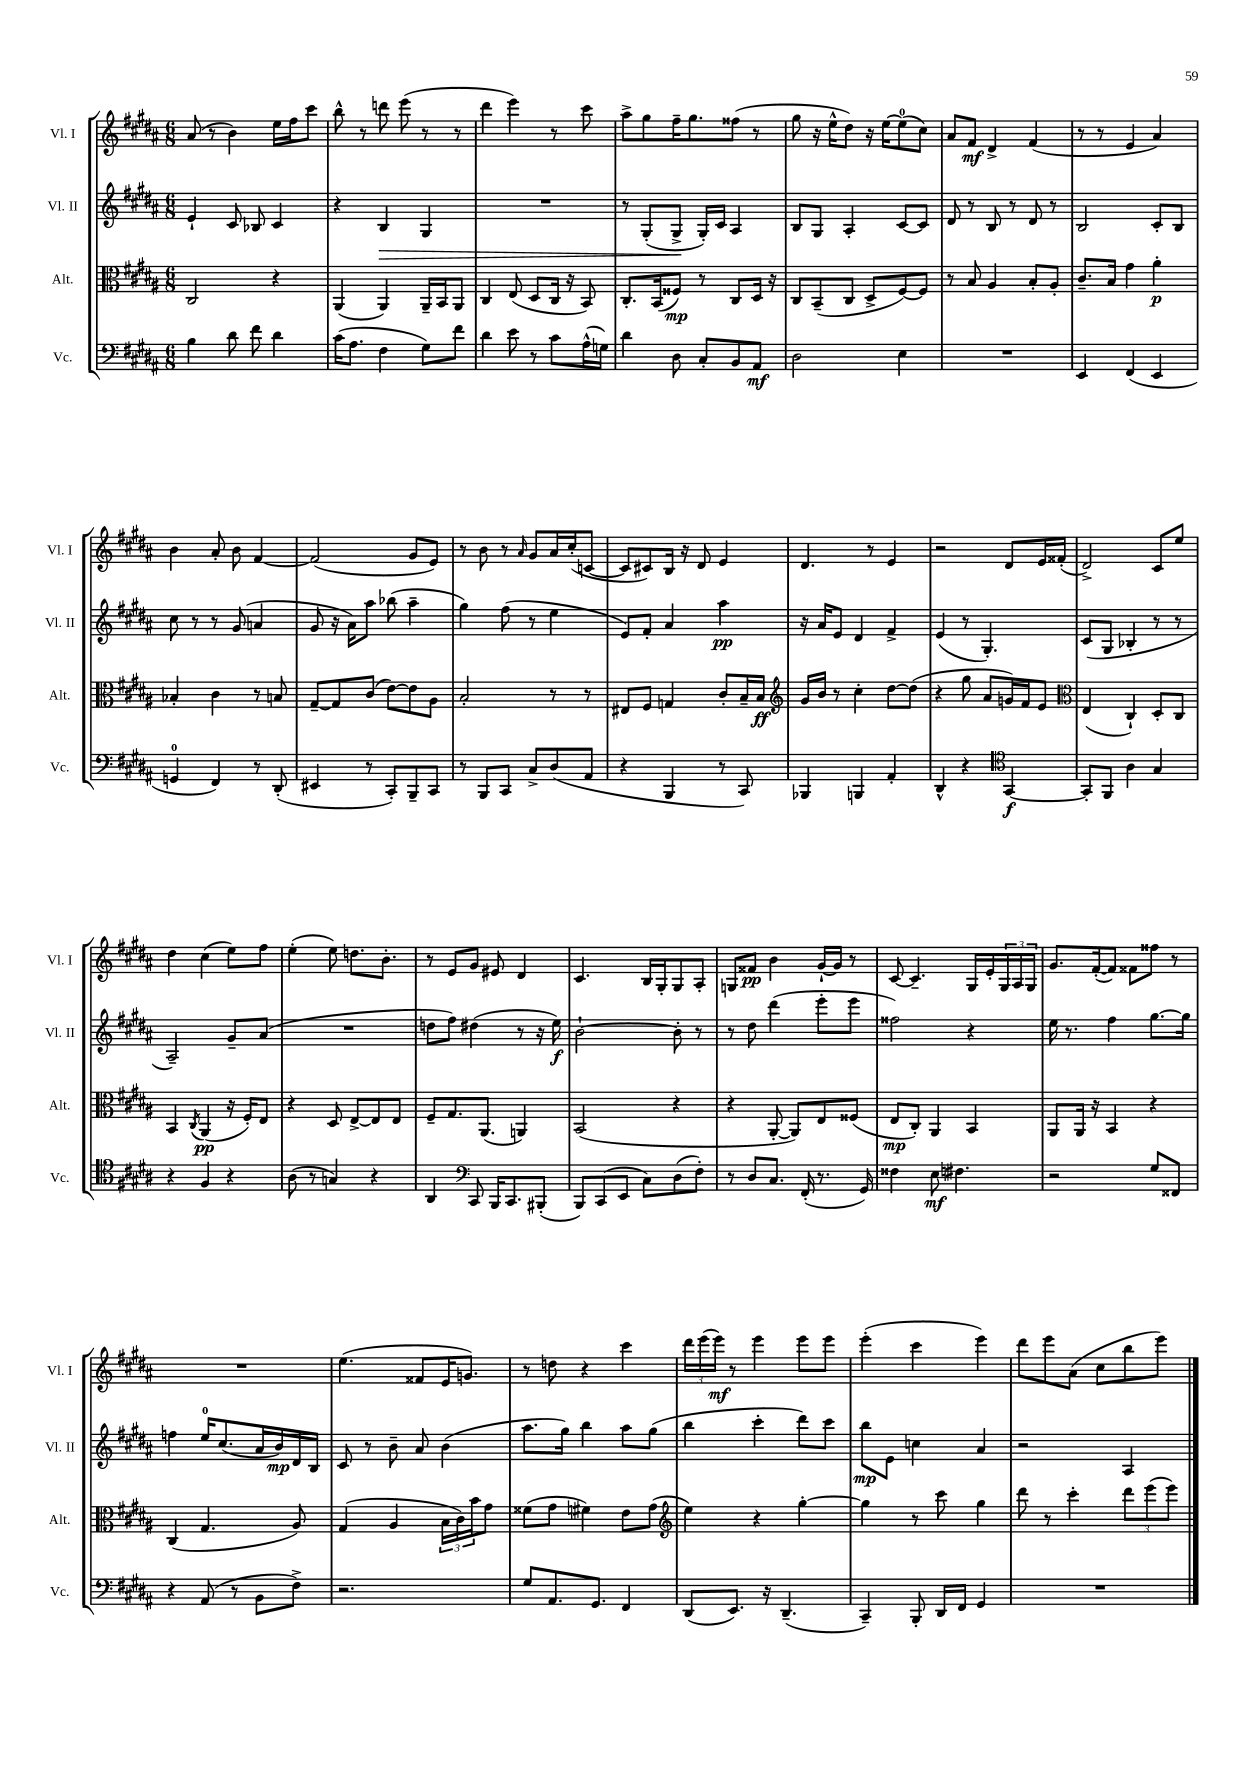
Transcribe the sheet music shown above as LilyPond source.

<<
\new StaffGroup <<
\new Staff = "s0" \with { instrumentName = "Vl. I" shortInstrumentName = "Vl. I" } {
    \clef treble \key b \major \numericTimeSignature \time 6/8
    ais'8( r8 b'4) e''16 fis''16 cis'''8 |
    b''8-^ r8 d'''8 e'''8( r8 r8 |
    dis'''4 e'''4) r8 cis'''8 |
    ais''8-> gis''8 fis''16-- gis''8. fisis''8( r8 |
    gis''8 r16 e''16-^ dis''8) r16 e''16~ e''8-0( cis''8) |
    ais'8 fis'8\mf dis'4-> fis'4( |
    r8 r8 e'4 ais'4) |
    b'4 ais'8-. b'8 fis'4~ |
    fis'2( gis'8 e'8) |
    r8 b'8 r8 \grace { ais'16 } gis'8 ais'16 cis''16-.( c'8~ |
    c'8 cis'8) b16 r16 dis'8 e'4 |
    dis'4. r8 e'4 |
    r2 dis'8 e'16 fisis'16-.( |
    dis'2->) cis'8 e''8 |
    dis''4 cis''4( e''8) fis''8 |
    e''4-.( e''8) d''8. b'8.-. |
    r8 e'8 gis'8 eis'8 dis'4 |
    cis'4. b16 gis16-. gis8 ais8-. |
    g8 fisis'8\pp b'4 gis'16~-! gis'16 r8 |
    cis'8~ cis'4.-- gis16 e'16-. \tuplet 3/2 { gis16 ais16 gis16 } |
    gis'8. fis'16~-.( fis'8) fisis'8 fisis''8 r8 |
    R2. |
    e''4.( fisis'8 e'16 g'8.) |
    r8 d''8 r4 cis'''4 |
    \tuplet 3/2 { dis'''16 e'''16( e'''16\mf) } r8 e'''4 e'''8 e'''8 |
    e'''4-.( cis'''4 e'''4) |
    dis'''8 e'''8 ais'8( cis''8 b''8 e'''8) \bar "|." |
}
\new Staff = "s1" \with { instrumentName = "Vl. II" shortInstrumentName = "Vl. II" } {
    \clef treble \key b \major \numericTimeSignature \time 6/8
    e'4-! cis'8 bes8 cis'4 |
    r4 b4\> gis4 |
    R2. |
    r8 gis8-.( gis8->\! gis16-.) cis'16 ais4 |
    b8 gis8 ais4-. cis'8~ cis'8 |
    dis'8 r8 b8 r8 dis'8 r8 |
    b2 cis'8-. b8 |
    cis''8 r8 r8 gis'8( a'4 |
    gis'8 r16 ais'16) ais''8 bes''8( ais''4-- |
    gis''4) fis''8( r8 e''4 |
    e'8) fis'8-. ais'4 ais''4\pp |
    r16 ais'16 e'8 dis'4 fis'4-> |
    e'4( r8 gis4.-.) |
    cis'8( gis8 bes4-. r8 r8 |
    ais2--) gis'8-- ais'8( |
    R2. |
    d''8 fis''8) dis''4( r8 r16 e''16\f) |
    b'2~-! b'8-. r8 |
    r8 dis''8 dis'''4( e'''8-. e'''8 |
    fisis''2) r4 |
    e''16 r8. fis''4 gis''8.~ gis''16 |
    f''4 e''16-0 cis''8.( ais'16 b'16\mp) dis'16 b16 |
    cis'8 r8 b'8-- ais'8 b'4( |
    ais''8. gis''16) b''4 ais''8 gis''8( |
    b''4 cis'''4-. dis'''8) cis'''8 |
    b''8\mp e'8 c''4 ais'4 |
    r2 ais4 \bar "|." |
}
\new Staff = "s2" \with { instrumentName = "Alt." shortInstrumentName = "Alt." } {
    \clef alto \key b \major \numericTimeSignature \time 6/8
    cis2 r4 |
    ais,4( ais,4) ais,16-- b,16 ais,8 |
    cis4 e8( dis8 cis16 r16 b,8) |
    cis8.-. b,16( fisis8\mp) r8 cis8 dis16 r16 |
    cis8 b,8--( cis8 dis8-> fis8~) fis8 |
    r8 b8 ais4 b8-. ais8-. |
    cis'8.-- b16 gis'4 ais'4-.\p |
    bes4-. cis'4 r8 b8 |
    gis8~-- gis8 cis'8( e'8~) e'8 ais8 |
    b2-. r8 r8 |
    eis8 fis8 g4 cis'8-. b16-- b16\ff |
    \clef treble gis'16 b'16 r8 cis''4-. dis''8~ dis''8( |
    r4 gis''8 ais'8 g'16) fis'16 e'8 |
    \clef alto e4( cis4-!) dis8-. cis8 |
    b,4 \acciaccatura { cis8 } ais,4\pp( r16 fis16-.) e8 |
    r4 dis8 e8~-> e8 e8 |
    fis8-- gis8. ais,8.( a,4) |
    b,2( r4 |
    r4 ais,8~-. ais,8) e8 fisis8( |
    e8\mp cis8-.) ais,4 b,4 |
    ais,8 ais,16 r16 b,4 r4 |
    cis4( gis4. ais8) |
    gis4( ais4 \tuplet 3/2 { b16 cis'16) b'16 } gis'8 |
    fisis'8( gis'8 fis'4) e'8 gis'8( |
    \clef treble e''4) r4 gis''4~-. |
    gis''4 r8 cis'''8 gis''4 |
    dis'''8 r8 cis'''4-. \tuplet 3/2 { dis'''8 e'''8( e'''8) } \bar "|." |
}
\new Staff = "s3" \with { instrumentName = "Vc." shortInstrumentName = "Vc." } {
    \clef bass \key b \major \numericTimeSignature \time 6/8
    b4 dis'8 fis'8 dis'4 |
    cis'16( ais8. fis4 gis8) fis'8 |
    dis'4 e'8 r8 cis'8 ais16-^( g16) |
    dis'4 dis8 cis8-. b,8 ais,8\mf |
    dis2 e4 |
    R2. |
    e,4 fis,4( e,4 |
    g,4-0 fis,4) r8 dis,8-.( |
    eis,4 r8 cis,8-.) b,,8-- cis,8 |
    r8 b,,8 cis,8 cis8-> dis8( ais,8 |
    r4 b,,4 r8 cis,8) |
    bes,,4 b,,4 ais,4-. |
    dis,4-^ r4 \clef tenor gis,4~\f |
    gis,8-. fis,8 ais4 gis4 |
    r4 fis4 r4 |
    ais8( r8 g4) r4 |
    ais,4 \clef bass cis,8 b,,16 cis,8. bis,,8-.( |
    b,,8) cis,8( e,8 cis8) dis8( fis8-.) |
    r8 dis8 cis8. fis,16-.( r8. gis,16) |
    fisis4 e8\mf fis4. |
    r2 gis8 fisis,8 |
    r4 ais,8( r8 b,8 fis8->) |
    r2. |
    gis8 ais,8. gis,8. fis,4 |
    dis,8( e,8.) r16 dis,4.--( |
    cis,4--) b,,8-. dis,16 fis,16 gis,4 |
    R2. \bar "|." |
}
>>
>>
\layout { \context { \Score \remove "Bar_number_engraver" } }
